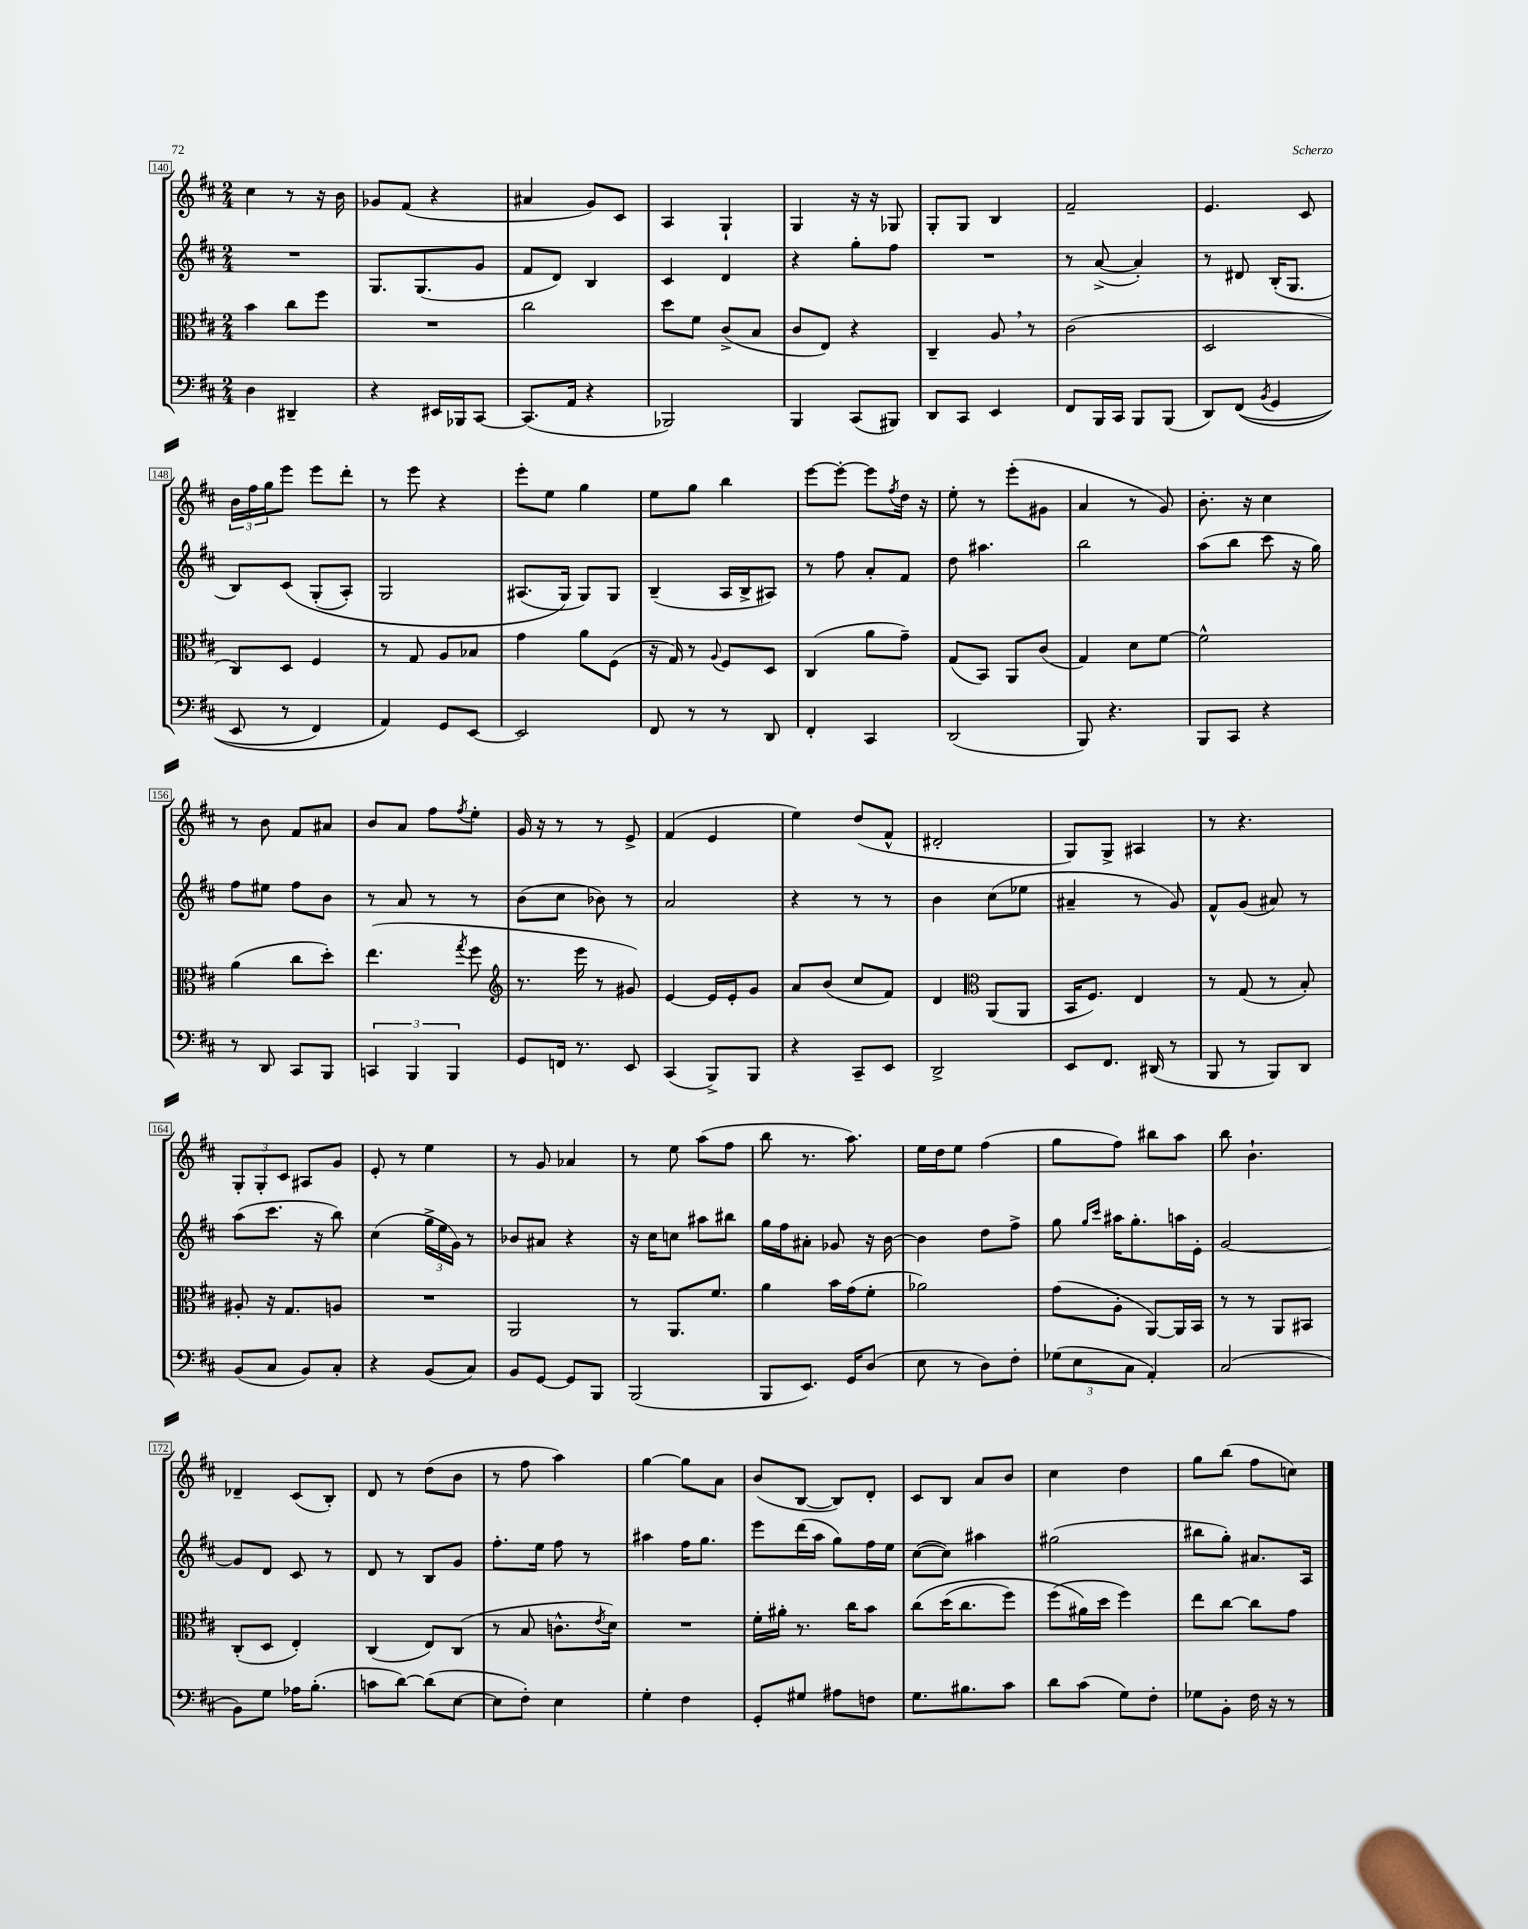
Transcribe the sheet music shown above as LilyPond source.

<<
\new StaffGroup <<
\new Staff = "s0" {
    \clef treble \key d \major \numericTimeSignature \time 2/4
    cis''4 r8 r16 b'16 |
    ges'8 fis'8( r4 |
    ais'4 g'8) cis'8 |
    a4 g4-! |
    g4 r16 r16 ges8 |
    g8-. g8 b4 |
    fis'2-- |
    e'4. cis'8 |
    \tuplet 3/2 { b'16 fis''16 g''16 } e'''8 e'''8 d'''8-. |
    r8 e'''8 r4 |
    e'''8-. e''8 g''4 |
    e''8 g''8 b''4 |
    e'''8~ e'''8~-. e'''8 \acciaccatura { fis''8 } d''16 r16 |
    e''8-. r8 e'''8-.( gis'8 |
    a'4 r8 g'8) |
    b'8.-. r16 cis''4 |
    r8 b'8 fis'8 ais'8 |
    b'8 a'8 fis''8 \acciaccatura { fis''8 } e''8-. |
    g'16 r16 r8 r8 e'8-> |
    fis'4( e'4 |
    e''4) d''8( fis'8-^ |
    dis'2-. |
    g8) g8-> ais4 |
    r8 r4. |
    \tuplet 3/2 { g8-. g8-. cis'8 } ais8 g'8 |
    e'8-. r8 e''4 |
    r8 g'8 aes'4 |
    r8 e''8 a''8( fis''8 |
    b''8 r8. a''8.) |
    e''16 d''16 e''8 fis''4( |
    g''8 fis''8) bis''8 a''8 |
    b''8 b'4.-! |
    des'4-- cis'8( b8-.) |
    d'8 r8 d''8( b'8 |
    r8 fis''8 a''4) |
    g''4~ g''8 a'8 |
    b'8( b8~ b8) d'8-. |
    cis'8 b8 a'8 b'8 |
    cis''4 d''4 |
    g''8 b''8( fis''8 c''8) \bar "|." |
}
\new Staff = "s1" {
    \clef treble \key d \major \numericTimeSignature \time 2/4
    R2 |
    g8. g8.( g'8 |
    fis'8 d'8) b4 |
    cis'4 d'4 |
    r4 g''8-. fis''8 |
    R2 |
    r8 a'8~->( a'4-.) |
    r8 dis'8 b16-.( g8. |
    b8) cis'8\( g8-.( a8-.) |
    g2 |
    ais8.( g16\) g8) g8 |
    b4--( a16 b16-> ais8) |
    r8 fis''8 a'8-. fis'8 |
    d''8 ais''4. |
    b''2 |
    a''8( b''8 cis'''8 r16 g''16) |
    fis''8 eis''8 fis''8 b'8 |
    r8 a'8 r8 r8 |
    b'8( cis''8 bes'8) r8 |
    a'2 |
    r4 r8 r8 |
    b'4 cis''8( ees''8 |
    ais'4-- r8 g'8) |
    fis'8-^ g'8( ais'8) r8 |
    a''8( cis'''8. r16 b''8) |
    cis''4( \tuplet 3/2 { g''16-> e''16 g'16) } r8 |
    bes'8 ais'8 r4 |
    r16 cis''16 c''8 ais''8 bis''8 |
    g''16 fis''16 ais'8-. ges'8 r16 b'16~ |
    b'4 d''8 fis''8-> |
    g''8 \grace { g''16 cis'''16 } ais''16 g''8.-. a''16 e'16-. |
    g'2~ |
    g'8 d'8 cis'8 r8 |
    d'8 r8 b8 g'8 |
    fis''8.-. e''16 fis''8 r8 |
    ais''4 fis''16 g''8. |
    e'''8 d'''16( a''16 g''8) fis''16 e''16 |
    cis''8~( cis''8) ais''4 |
    gis''2( |
    bis''8 g''8-.) ais'8. a16 \bar "|." |
}
\new Staff = "s2" {
    \clef alto \key d \major \numericTimeSignature \time 2/4
    b'4 cis''8 fis''8 |
    R2 |
    cis''2 |
    d''8 fis'8 cis'8->( b8 |
    cis'8 e8) r4 |
    cis4-- a8 \breathe r8 |
    cis'2( |
    d2 |
    cis8) d8 fis4 |
    r8 g8 a8 bes8 |
    g'4 a'8 fis8( |
    r16 g16) r8 \appoggiatura { a8 } fis8 d8 |
    cis4( a'8 g'8--) |
    g8( b,8) a,8 cis'8( |
    g4) d'8 fis'8~ |
    fis'2-^ |
    a'4( cis''8 d''8-.) |
    e''4.( \acciaccatura { g''8 } fis''8 |
    \clef treble r8. e'''16 r8 gis'8) |
    e'4~ e'16 e'16-. g'8 |
    a'8 b'8( cis''8 fis'8) |
    d'4 \clef alto a,8( a,8 |
    b,16 fis8.) e4 |
    r8 g8( r8 b8-.) |
    ais8-. r16 g8. a8 |
    R2 |
    a,2 |
    r8 a,8. fis'8. |
    a'4 b'16 g'16( fis'8-. |
    aes'2) |
    g'8( a8-. a,8~) a,16 b,16 |
    r8 r8 a,8 bis,8 |
    cis8-.( d8 e4-.) |
    cis4( e8) cis8( |
    r8 b8 c'8.-^ \acciaccatura { e'8 } d'16) |
    R2 |
    fis'16-. ais'16-. r8. cis''16 b'8 |
    cis''8\( d''16( cis''8. fis''8) |
    fis''8( ais'16\) d''16 fis''4) |
    e''8 cis''8~ cis''8 g'8 \bar "|." |
}
\new Staff = "s3" {
    \clef bass \key d \major \numericTimeSignature \time 2/4
    d4 dis,4-- |
    r4 eis,16 bes,,16 cis,8~ |
    cis,8.( a,16 r4 |
    bes,,2) |
    b,,4 cis,8( bis,,8) |
    d,8 cis,8 e,4 |
    fis,8 b,,16 cis,16 b,,8 b,,8( |
    d,8) fis,8(\( \acciaccatura { b,8 } g,4 |
    e,8 r8 fis,4) |
    a,4\) g,8 e,8~ |
    e,2 |
    fis,8 r8 r8 d,8 |
    fis,4-. cis,4 |
    d,2( |
    b,,8) r4. |
    b,,8 cis,8 r4 |
    r8 d,8 cis,8 b,,8 |
    \tuplet 3/2 { c,4 b,,4 b,,4 } |
    g,8 f,16 r8. e,8 |
    cis,4( b,,8->) b,,8 |
    r4 cis,8-- e,8 |
    d,2-> |
    e,8 fis,8. dis,16( r8 |
    b,,8 r8 b,,8) d,8 |
    b,8( cis8 b,8) cis8-. |
    r4 b,8( cis8) |
    b,8 g,8~ g,8 b,,8 |
    b,,2( |
    b,,8 e,8.) g,16 d8( |
    e8 r8 d8) fis8-. |
    \tuplet 3/2 { ges8( e8 cis8 } a,4-.) |
    cis2( |
    b,8) g8 aes16 b8.-.( |
    c'8 d'8~) d'8( e8~ |
    e8 fis8-.) e4 |
    g4-. fis4 |
    g,8-. gis8 ais8 f8 |
    g8. bis8. cis'8 |
    d'8 cis'8( g8) fis8-. |
    ges8 b,8-. fis16 r16 r8 \bar "|." |
}
>>
>>
\layout { \context { \Score currentBarNumber = #140 \override BarNumber.stencil = #(make-stencil-boxer 0.1 0.3 ly:text-interface::print) } }
